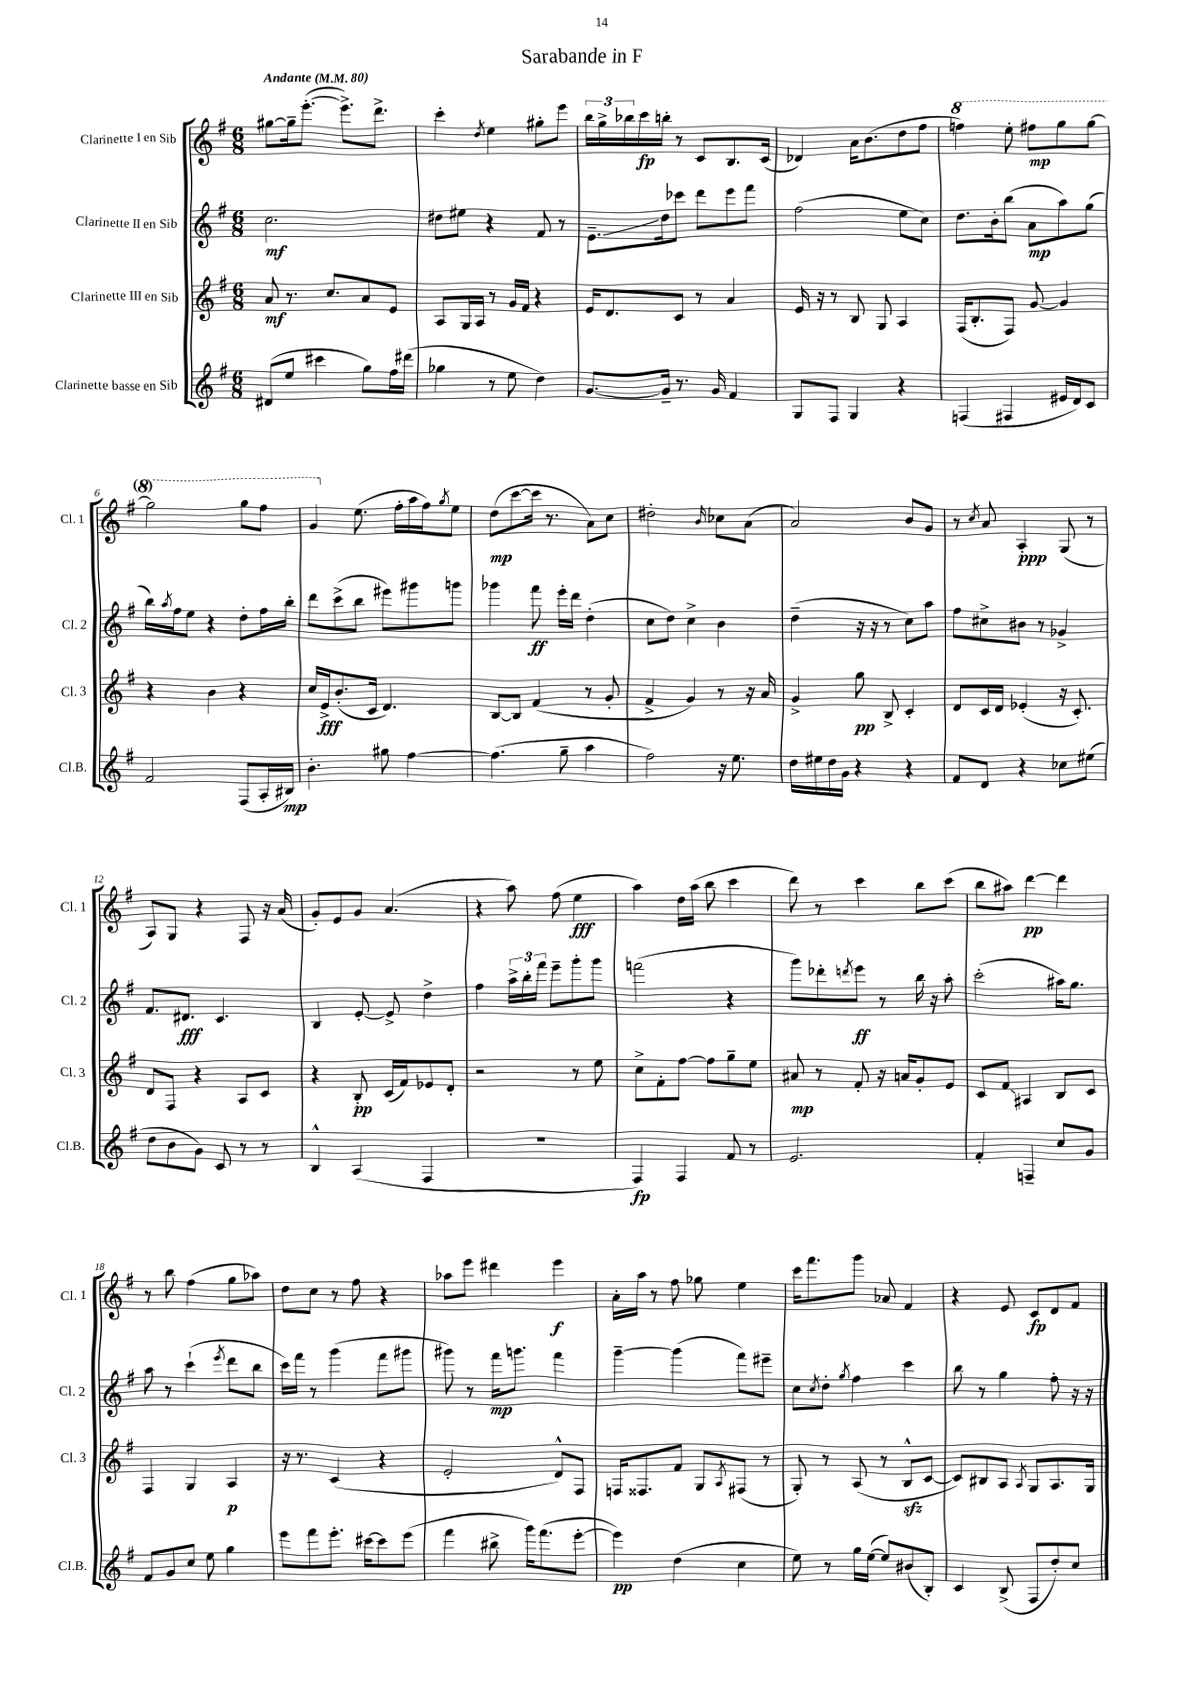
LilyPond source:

\header { title = "Sarabande in F" }
<<
\new StaffGroup <<
\new Staff = "s0" \with { instrumentName = "Clarinette I en Sib" shortInstrumentName = "Cl. 1" } {
    \clef treble \key g \major \numericTimeSignature \time 6/8 \tempo "Andante" 4 = 80
    gis''8~ gis''16-- e'''8.~-.( e'''8.->) d'''8.-> |
    c'''4-. \acciaccatura { d''8 } e''4 gis''8-. e'''8 |
    \tuplet 3/2 { b''16 g''16-> bes''16 } c'''16\fp b''16-. r8 c'8 b8. c'16( |
    des'4) a'16 b'8.( d''8 fis''8 |
    \ottava #1 f'''4) e'''8-. fis'''8\mp g'''8 g'''8~ |
    g'''2 g'''8 fis'''8 |
    g''4 \ottava #0 e''8.( fis''16-. a''16 fis''16) \acciaccatura { g''8 } e''8 |
    d''8\mp( c'''8~ c'''16 r8. a'8) c''8 |
    dis''2-. \grace { b'16 } ces''8 a'8( |
    a'2) b'8 g'8 |
    r8 \acciaccatura { c''8 } a'8 a4-.\ppp g8( r8 |
    a8) g8 r4 fis8 r16 a'16( |
    g'8-.) e'8 g'8 a'4.( |
    r4 a''8) fis''8( e''4\fff |
    a''4) d''16 a''16( b''8 c'''4 |
    d'''8) r8 c'''4 b''8 c'''8( |
    b''8 ais''8) d'''4~\pp d'''4 |
    r8 b''8 fis''4( g''8 aes''8) |
    d''8 c''8 r8 fis''8 r4 |
    aes''8 e'''8 dis'''4 e'''4\f |
    a'16-. a''16 r8 fis''8 ges''8 e''4 |
    c'''16 fis'''8. g'''8 aes'8 fis'4 |
    r4 e'8 c'8\fp d'8 fis'8 \bar "|." |
}
\new Staff = "s1" \with { instrumentName = "Clarinette II en Sib" shortInstrumentName = "Cl. 2" } {
    \clef treble \key g \major \numericTimeSignature \time 6/8
    c''2.\mf |
    dis''8 eis''8 r4 fis'8 r8 |
    e'8.--\glissando d''16 ces'''8 d'''8 e'''8 fis'''8 |
    fis''2( e''8 c''8) |
    d''8. b'16-. b''8( a'8\mp a''8) g''8( |
    b''16) \acciaccatura { a''8 } fis''16 e''8 r4 d''8-. fis''16 b''16-. |
    d'''8 c'''8->( b''8 eis'''8) gis'''8 g'''8 |
    ges'''4 fis'''8\ff e'''16-. d'''16 d''4-.( |
    c''8 d''8) c''4-> b'4 |
    d''4--( r16 r16 r8 c''8) a''8 |
    fis''8 cis''8-> bis'8 r8 ges'4-> |
    fis'8. dis'8.\fff c'4. |
    b4 e'8~-. e'8-> d''4-> |
    fis''4 \tuplet 3/2 { a''16-> b''16-. fis'''16 } e'''8-- g'''8-. g'''8 |
    f'''2( r4 |
    g'''8) des'''8-. \acciaccatura { d'''8 } e'''8\ff r8 b''16 r16 a''8-. |
    c'''2-.( ais''16) g''8. |
    a''8 r8 c'''4-!( \acciaccatura { e'''8 } d'''8 b''8 |
    c'''16) fis'''16 r8 g'''4( fis'''8 gis'''8 |
    gis'''8) r8 fis'''16\mp g'''8. fis'''4 |
    g'''4~-- g'''4( fis'''8) eis'''8-- |
    c''8 \acciaccatura { c''8 } d''8-. \acciaccatura { g''8 } fis''4 c'''4 |
    b''8 r8 g''4 fis''8-. r16 r16 \bar "|." |
}
\new Staff = "s2" \with { instrumentName = "Clarinette III en Sib" shortInstrumentName = "Cl. 3" } {
    \clef treble \key g \major \numericTimeSignature \time 6/8
    a'8\mf r8. c''8. a'8 e'8 |
    a8 g16 a16 r8 g'16 fis'16 r4 |
    e'16 d'8. c'8 r8 a'4 |
    e'16 r16 r8 b8 g8 a4 |
    fis16( b8.-. fis8) g'8~ g'4 |
    r4 b'4 r4 |
    c''16 e'16->\fff b'8.-.( c'16 d'4.) |
    b8~ b8 fis'4( r8 g'8-. |
    fis'4-> g'4) r8 r16 a'16 |
    g'4-> g''8\pp b8-> c'4-. |
    d'8 c'16 d'16 ees'4-.( r16 c'8.-.) |
    d'8 fis8 r4 a8 c'8 |
    r4 b8-.\pp c'16( fis'16) ees'8 d'8-. |
    r2 r8 e''8 |
    c''8-> fis'8-. fis''8~ fis''8 g''8-- e''8 |
    ais'8\mp r8 fis'8-. r16 a'16 g'8-. e'8 |
    c'8 fis'8\glissando ais4 b8 c'8 |
    fis4 g4 a4\p |
    r16 r8. c'4( r4 |
    e'2-. d'8-^) fis8 |
    f16 fisis8. fis'8 g8 \acciaccatura { a8 } fis8( r8 |
    g8-.) r8 a8( r8 b8-^\sfz c'8~ |
    c'8) bis8 a8 \acciaccatura { a8 } g8 a8. g16 \bar "|." |
}
\new Staff = "s3" \with { instrumentName = "Clarinette basse en Sib" shortInstrumentName = "Cl.B." } {
    \clef treble \key g \major \numericTimeSignature \time 6/8
    dis'8( e''8 cis'''4 g''8) fis''16 dis'''16( |
    ges''4 r8 e''8 d''4) |
    g'8.~ g'16-- r8. g'16 fis'4 |
    g8 fis8 g4 r4 |
    f4( fis4 eis'16 d'16) c'8 |
    fis'2 fis8( a16-. bis16\mp) |
    b'4.-. gis''8 fis''4~ |
    fis''4.( g''8-- a''4 |
    fis''2) r16 e''8. |
    d''16 eis''16 d''16 g'16 r4 r4 |
    fis'8 d'8 r4 ces''8 eis''8( |
    d''8 b'8 g'8) c'8 r8 r8 |
    b4-^ a4( fis4 |
    r2. |
    fis4\fp) fis4 fis'8 r8 |
    e'2. |
    fis'4-. f4-- c''8 g'8 |
    fis'8 g'8 c''8 e''8 g''4 |
    e'''8 fis'''8 e'''8.-. cis'''16~ cis'''8 e'''8( |
    fis'''4 bis''8-> g'''16) fis'''8.( e'''8~-. |
    e'''4\pp) d''4( c''4 |
    e''8) r8 g''16 e''16~( e''8) bis'8( b8-.) |
    c'4 b8->( fis8 d''8-.) c''8 \bar "|." |
}
>>
>>
